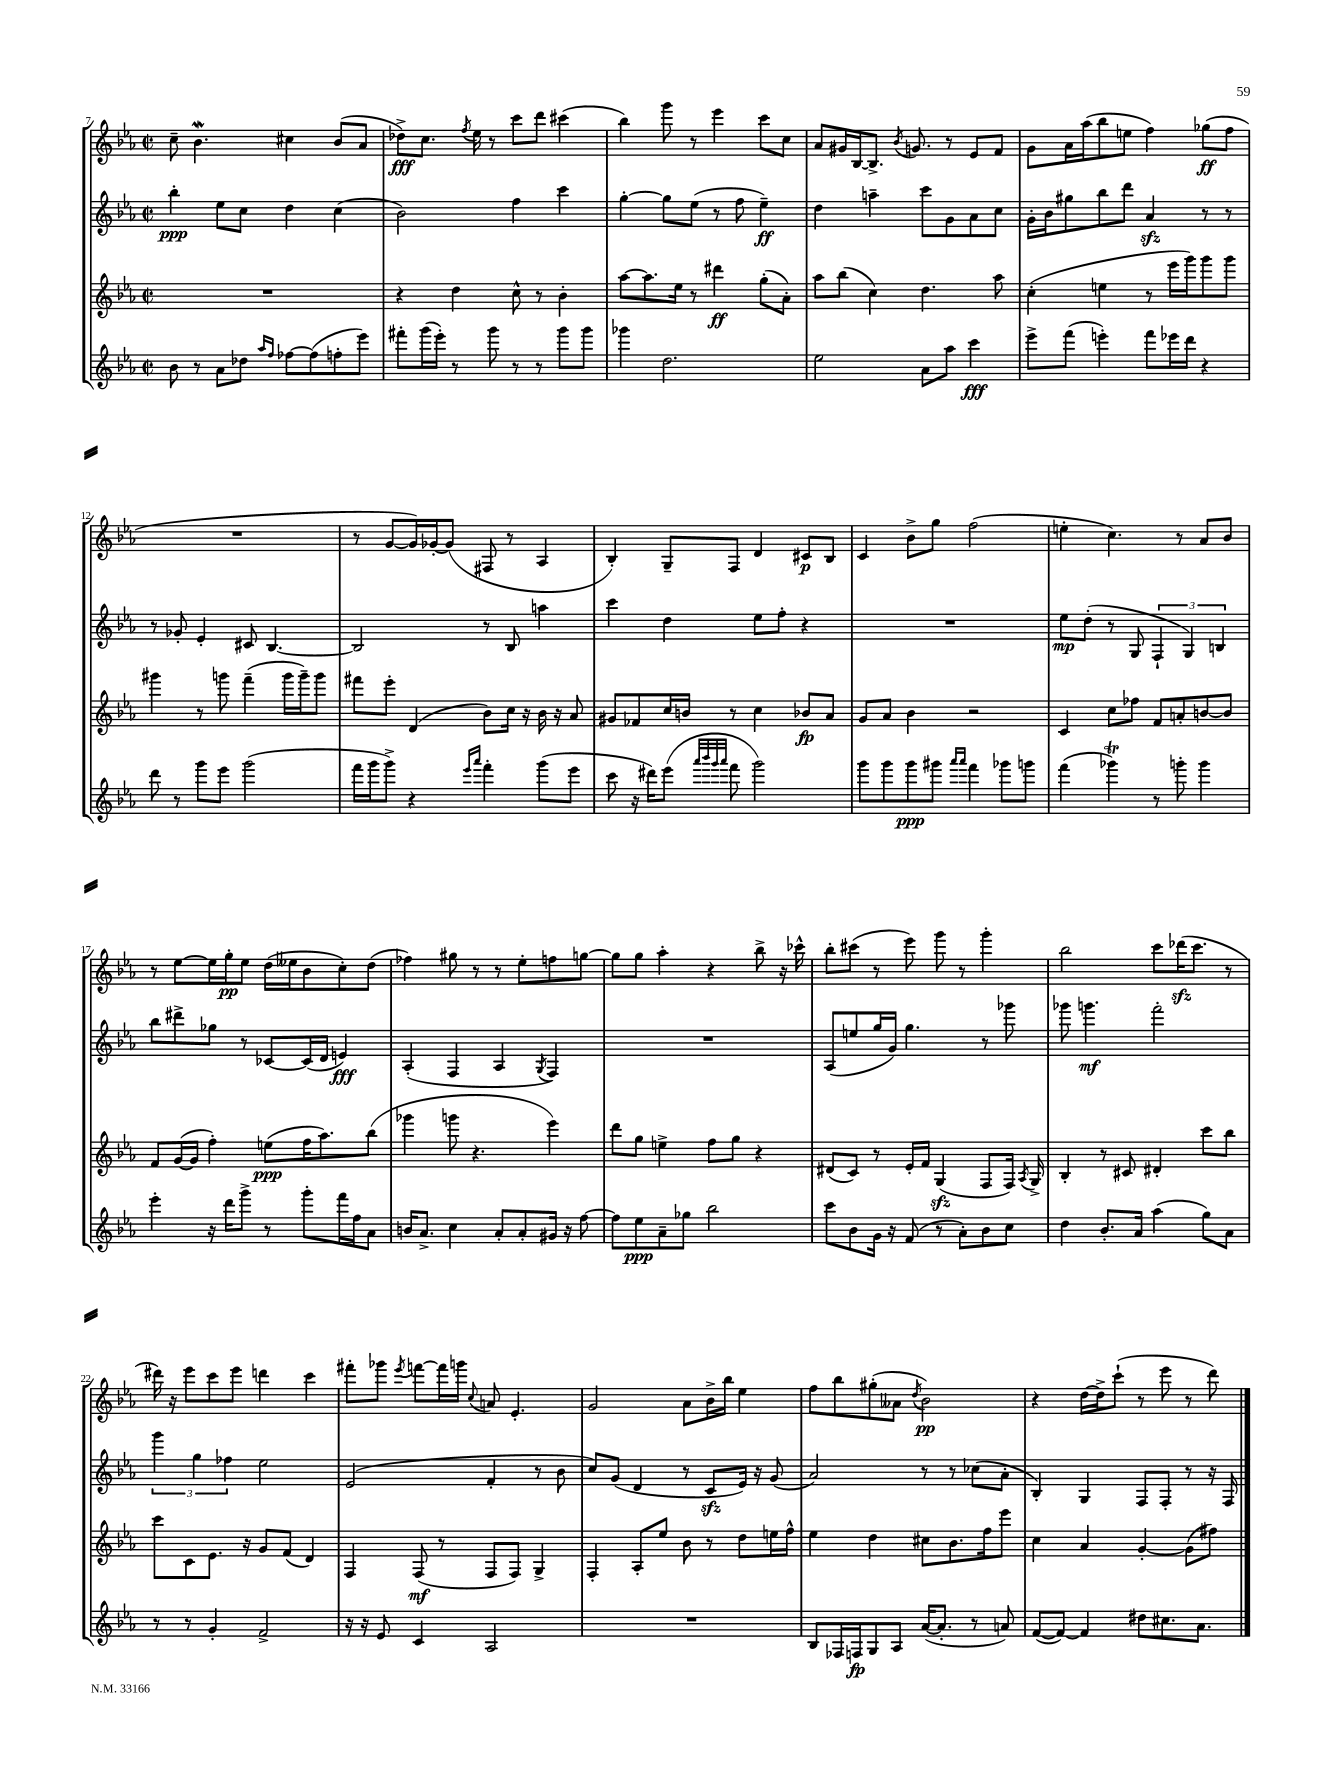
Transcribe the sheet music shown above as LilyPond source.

<<
\new StaffGroup <<
\new Staff = "s0" {
    \clef treble \key ees \major \defaultTimeSignature \time 2/2
    \autoBeamOff c''8-- bes'4.\mordent cis''4 bes'8[( aes'8] |
    des''8[->\fff) c''8.] \acciaccatura { f''8 } ees''16 r8 c'''8[ d'''8] cis'''4( |
    bes''4) g'''8 r8 ees'''4 c'''8[ c''8] |
    aes'8[ gis'16 bes16~ bes8.]-> \acciaccatura { bes'8 } g'8. r8 ees'8[ f'8] |
    g'8[ aes'16 aes''16( bes''8 e''8] f''4) ges''8[\ff( f''8] |
    R1 |
    r8 g'8[~ g'16) ges'16~-. ges'8]( fis8 r8 aes4 |
    bes4-.) g8[-- f8] d'4 cis'8[\p bes8] |
    c'4 bes'8[-> g''8] f''2( |
    e''4-. c''4.) r8 aes'8[ bes'8] |
    r8 ees''8[~ ees''16 g''16-.\pp ees''8] d''16[( eeses''16 bes'8 c''8-.) d''8]( |
    fes''4) gis''8 r8 r8 ees''8[-. f''8 g''8]~ |
    g''8[ g''8] aes''4-. r4 bes''8-> r16 ces'''16-^ |
    bes''8[-. cis'''8]( r8 ees'''8) g'''8 r8 g'''4-. |
    bes''2 c'''8[ des'''16\sfz( c'''8.] r8 |
    dis'''16) r16 ees'''8[ c'''8 ees'''8] d'''4 c'''4 |
    fis'''8[-. ges'''8] \acciaccatura { ees'''8 } f'''8[~ f'''16 g'''16] \appoggiatura { c''8 } a'8 ees'4.-. |
    g'2 aes'8[ bes'16-> bes''16] ees''4 |
    f''8[ bes''8 gis''8-.( aeses'8] \acciaccatura { d''8 } bes'2\pp) |
    r4 d''16[~ d''16-> c'''8]-!( r8 ees'''8 r8 d'''8) \bar "|." |
}
\new Staff = "s1" {
    \clef treble \key ees \major \defaultTimeSignature \time 2/2
    \autoBeamOff bes''4-.\ppp ees''8[ c''8] d''4 c''4( |
    bes'2) f''4 c'''4 |
    g''4~-. g''8[ ees''8]( r8 f''8 ees''4--\ff) |
    d''4 a''4-- c'''8[ g'8 aes'8 c''8] |
    g'16[-. bes'16 gis''8 bes''8 d'''8] aes'4\sfz r8 r8 |
    r8 ges'8-. ees'4-. cis'8 bes4.~ |
    bes2 r8 bes8 a''4 |
    c'''4 d''4 ees''8[ f''8]-. r4 |
    R1 |
    ees''8[\mp d''8]-.( r8 g8 \tuplet 3/2 { f4-! g4) b4 } |
    bes''8[ dis'''8-> ges''8] r8 ces'8[~ ces'16( d'16] e'4\fff) |
    aes4-.( f4 aes4 \acciaccatura { g8 } f4) |
    R1 |
    aes8[( e''8 g''16 g'16]) g''4. r8 ges'''8 |
    ges'''8 g'''4.\mf f'''2-. |
    \tuplet 3/2 { g'''4 g''4 fes''4 } ees''2 |
    ees'2( f'4-. r8 bes'8 |
    c''8[) g'8]( d'4 r8 c'8[\sfz ees'16]) r16 g'8( |
    aes'2) r8 r8 ces''8[( aes'8]-. |
    bes4-.) g4 f8[ f8]-. r8 r16 f16 \bar "|." |
}
\new Staff = "s2" {
    \clef treble \key ees \major \defaultTimeSignature \time 2/2
    \autoBeamOff R1 |
    r4 d''4 c''8-^ r8 bes'4-. |
    aes''8[~ aes''8. ees''16] r8 dis'''4\ff g''8[-.( aes'8]-.) |
    aes''8[ bes''8]( c''4) d''4. aes''8 |
    c''4-.( e''4 r8 ees'''16[ g'''16) g'''8 g'''8] |
    gis'''4 r8 g'''8 f'''4--( g'''16[ g'''16--) g'''8] |
    fis'''8[ ees'''8]-. d'4( bes'8[) c''16] r16 bes'16 r16 aes'8 |
    gis'8[ fes'8 c''16 b'16] r8 c''4 bes'8[\fp aes'8] |
    g'8[ aes'8] bes'4 r2 |
    c'4 c''8[ fes''8] f'8[ a'8-. b'8~ b'8] |
    f'8[ g'16~( g'16] f''4-.) e''8[\ppp( f''16 aes''8.) bes''8]( |
    ges'''4 g'''8 r4. ees'''4) |
    d'''8[ g''8] e''4-> f''8[ g''8] r4 |
    dis'8[( c'8]) r8 ees'16[-. f'16] g4\sfz( f8[ f16]) \acciaccatura { aes8 } g16-> |
    bes4-. r8 cis'8 dis'4-. c'''8[ bes''8] |
    c'''8[ c'8 ees'8.] r16 g'8[ f'8]( d'4) |
    f4 f8\mf( r8 f8[ f8]) g4-> |
    f4-. aes8[-. ees''8] bes'8 r8 d''8[ e''16 f''16]-^ |
    ees''4 d''4 cis''8[ bes'8. f''16 ees'''8] |
    c''4 aes'4 g'4~-. g'8[( fis''8]) \bar "|." |
}
\new Staff = "s3" {
    \clef treble \key ees \major \defaultTimeSignature \time 2/2
    \autoBeamOff bes'8 r8 aes'8[ des''8] \grace { aes''16[ f''16] } fes''8[~ fes''8( f''8-. ees'''8]) |
    fis'''8[-. g'''16( ees'''16]-.) r8 g'''8 r8 r8 g'''8[ g'''8] |
    ges'''4 d''2. |
    ees''2 aes'8[ aes''8] c'''4\fff |
    ees'''8[-> f'''8]( e'''4-.) f'''8[ ees'''16 d'''16] r4 |
    d'''8 r8 g'''8[ ees'''8] g'''2( |
    f'''16[ g'''16 g'''8]->) r4 \grace { ees'''16[ aes'''16] } f'''4-. g'''8[( ees'''8] |
    c'''8 r16 dis'''16[) ees'''8]( \grace { aes'''32[ bes'''32 g'''32 aes'''32] } f'''8 g'''2) |
    g'''8[ g'''8 g'''8\ppp gis'''8] \grace { aes'''16[ aes'''16] } f'''4 ges'''8[ g'''8] |
    f'''4( ges'''4\trill) r8 g'''8-. g'''4 |
    ees'''4-. r16 d'''16[ g'''8]-> r8 g'''8[-. f'''16 f''16 aes'8] |
    b'16[ aes'8.]-> c''4 aes'8[-. aes'8-. gis'16] r16 f''8~ |
    f''8[ ees''8\ppp aes'8-- ges''8] bes''2 |
    c'''8[ bes'8 g'16] r16 f'8( r8 aes'8[-.) bes'8 c''8] |
    d''4 bes'8.[-. aes'16] aes''4( g''8[) aes'8] |
    r8 r8 g'4-. f'2-> |
    r16 r16 ees'8 c'4 aes2 |
    R1 |
    bes8[ fes16 f16\fp g8 aes8] aes'16[~( aes'8.]-. r8 a'8) |
    f'8[~( f'8]~) f'4 dis''8[ cis''8. aes'8.] \bar "|." |
}
>>
>>
\layout { \context { \Score currentBarNumber = #7 } }
